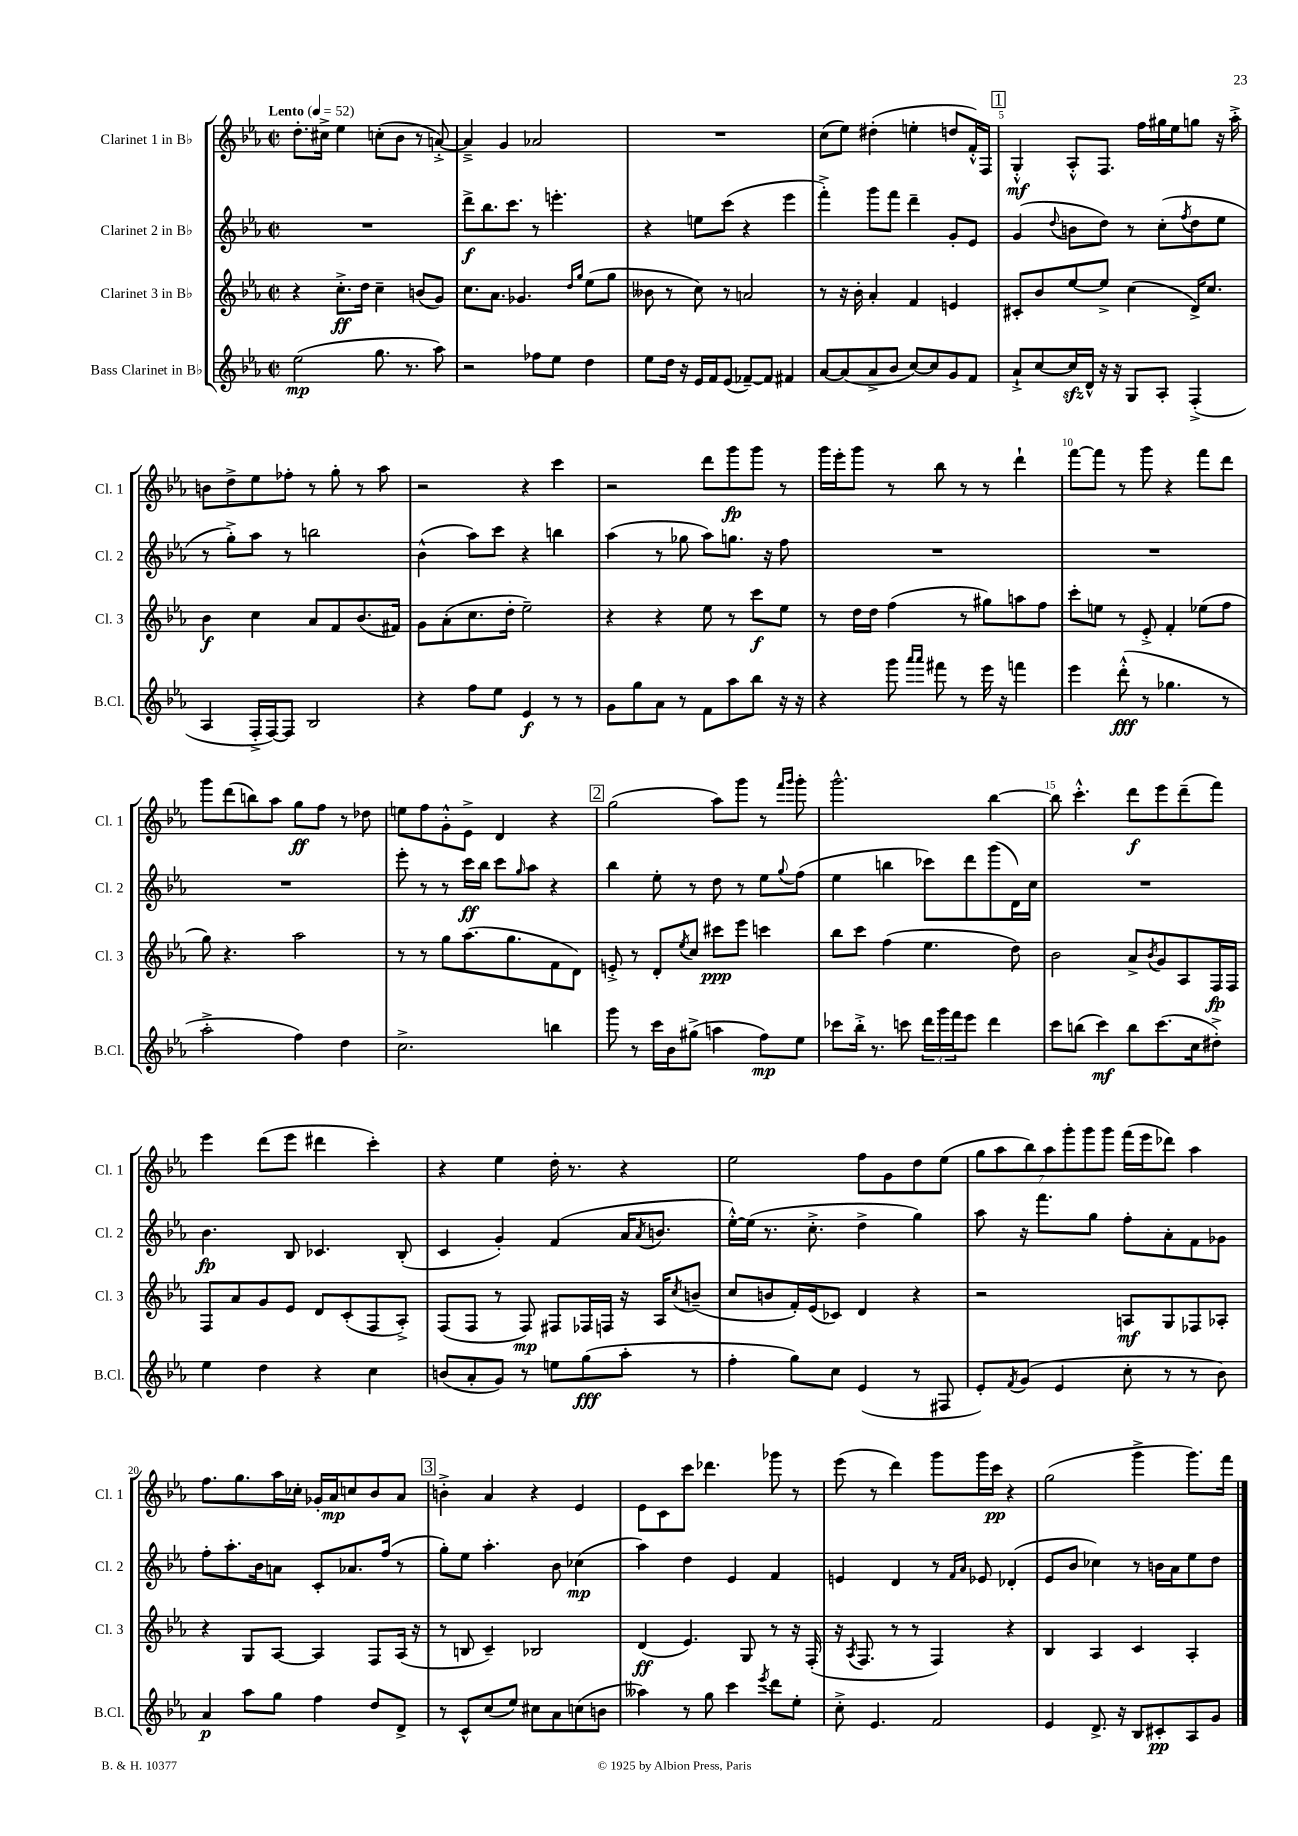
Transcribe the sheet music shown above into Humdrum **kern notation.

**kern	**kern	**kern	**kern
*staff4	*staff3	*staff2	*staff1
*clefG2	*clefG2	*clefG2	*clefG2
*k[b-e-a-]	*k[b-e-a-]	*k[b-e-a-]	*k[b-e-a-]
*M2/2	*M2/2	*M2/2	*M2/2
*met(c|)	*met(c|)	*met(c|)	*met(c|)
*MM52	*MM52	*MM52	*MM52
(2ee-	4r	1r	8.dd'
.	.	.	16cc#^
.	8.cc'^	.	4ee-
.	16dd	.	.
8.gg	4cc~	.	(8cc'
.	.	.	8b-
8.r	.	.	.
.	(8b	.	8r
8aa-)	8g)	.	[8a'^)
=	=	=	=
2r	8.cc	8ddd^	4a~^]
.	.	8.bb-	.
.	8.a-	.	.
.	.	.	4g
.	.	8.ccc	.
.	4.g-	.	.
8ff-	.	8r	2a-
8ee-	.	4.eee'	.
.	16qqdd	.	.
.	16qqgg	.	.
4dd	(8ee-	.	.
.	8gg	.	.
=	=	=	=
8ee-	8b--	4r	1r
16dd	8r	.	.
16r	.	.	.
16e-	8cc)	8ee	.
16f	.	.	.
(8e-	8r	(8ccc	.
[8f-~)	2a	4r	.
8f-]	.	.	.
4f#	.	4eee-	.
=	=	=	=
[8a-	8r	4fff'^)	(8cc
(8a-]	16r	.	8ee-)
.	16b-'	.	.
8a-^	4a-'	8ggg	(4dd#'
8b-	.	8fff	.
[8cc)	4f	4ddd~	4ee'
8cc]	.	.	.
8g	4e	8g'	8dd
8f	.	8e-	16f'^^)
.	.	.	16F
=	=	=	=
8a-`^	8c#'	(4g	4G'^^
[8cc	8b-	.	.
.	.	8qqdd	.
16cc]	[8ee-	8b	8A-'^^
16d^^	.	.	.
16r	8ee-^]	8dd)	8.F
16r	.	.	.
8G	(4cc	8r	.
.	.	.	16ff
8A-'	.	(8cc'	16gg#
.	.	.	16ee-
.	.	8qff	.
(4F'^	16d^)	8dd	8gg
.	8.cc	.	.
.	.	8ee-	16r
.	.	.	16aa-'^
=	=	=	=
4A-	4b-	8r	8b
.	.	8gg'^)	8dd^
16F'^	4cc	8aa-	8ee-
[16F)	.	.	.
8F]	.	8r	8ff-'
2B-	8a-	2bb	8r
.	8f	.	8gg'
.	(8.b-	.	8r
.	.	.	8aa-
.	16f#)	.	.
=	=	=	=
4r	8g	(4b-^^	2r
.	(8a-'	.	.
8ff	8.cc	8aa-)	.
8ee-	.	8ccc	.
.	16dd'	.	.
4e-	2ee-~)	4r	4r
8r	.	4bb	4ccc
8r	.	.	.
=	=	=	=
8g	4r	(4aa-	2r
8gg	.	.	.
8a-	4r	8r	.
8r	.	8gg-	.
8f	8ee-	8aa-)	8ddd
8aa-	8r	8.gg	8ggg
8bb-	8ccc	.	8ggg
.	.	16r	.
16r	8ee-	8ff	8r
16r	.	.	.
=	=	=	=
4r	8r	1r	16ggg
.	.	.	16eee-'
.	16dd	.	8ggg
.	16dd	.	.
8ggg	(4ff	.	8r
16qqaaa-	.	.	.
16qqaaa-	.	.	.
8fff#	.	.	8bb-
8r	8r	.	8r
16eee-	8gg#)	.	8r
16r	.	.	.
4fff	8aa	.	4ddd`
.	8ff	.	.
=	=	=	=
4eee-	8ccc'	1r	[8fff
.	8ee	.	8fff]
(8ddd'^^	8r	.	8r
8r	8e-'^	.	8ggg
4.gg-	4f'	.	4r
.	(8ee-	.	8fff
8r	8ff	.	8ddd
=	=	=	=
2aa-'^	8gg)	1r	8ggg
.	4.r	.	(8ddd
.	.	.	8bb)
.	.	.	8aa-
4ff)	2aa-	.	8gg
.	.	.	8ff
4dd	.	.	8r
.	.	.	8dd-
=	=	=	=
2.cc^	8r	8eee-'	8ee
.	8r	8r	8ff
.	8gg	8r	8g'^^
.	(8.aa-	16ccc	8e-^
.	.	16bb-	.
.	.	8ccc	4d
.	8.gg	.	.
.	.	16qqgg	.
.	.	8aa-	.
4bb	8f	4r	4r
.	8d)	.	.
=	=	=	=
8ggg	8e'^	4bb-	(2gg
8r	8r	.	.
16ccc	8d'	8ee-'	.
16b-	.	.	.
.	8qee-	.	.
(8gg#^	8cc	8r	.
4aa	8ccc#	8dd	8aa-)
.	8eee-	8r	8ggg
8ff)	4ccc	8ee-	8r
.	.	.	16qqfff
.	.	8qqgg	16qqggg
8ee-	.	(8ff	8ggg'
=	=	=	=
8ccc-	8bb-	4ee-	2.ggg^^
16bb-'^	8ccc	.	.
8.r	.	.	.
.	(4ff	4bb	.
8ccc	.	.	.
24ddd	4.ee-	8ccc-)	.
24ggg	.	.	.
24fff	.	.	.
8eee-	.	8ddd	.
4ddd	.	(8ggg	[4bb-
.	8dd)	16d)	.
.	.	16cc	.
=	=	=	=
8ccc	2b-	1r	8bb-]
(8bb	.	.	4.ccc'^^
4ccc)	.	.	.
8bb	8a-^	.	8ddd
.	8qb-	.	.
(8.ccc	8g	.	8eee-
.	8A-	.	(8ddd~
16cc	.	.	.
8dd#'^)	16F	.	8fff)
.	16F	.	.
=	=	=	=
4ee-	8F	4.b-	4eee-
.	8a-	.	.
4dd	8g	.	(8ddd
.	8e-	8B-	8eee-
4r	8d	4.c-	4ddd#
.	(8c'	.	.
4cc	8F	.	4ccc')
.	8A-'^)	(8B-'	.
=	=	=	=
(8b	(8F	4c	4r
8a-'	8F	.	.
8g)	8r	4g')	4ee-
8r	8F)	.	.
8ee	8F#	(4f	16dd'
.	.	.	8.r
(8gg	16F-	.	.
.	16F	.	.
8aa-'	16r	16a-	4r
.	.	8qa-	.
.	16A-	8.b	.
.	8qcc	.	.
8r	(8b~	.	.
=	=	=	=
4ff'	8cc	[16ee-'^^)	2ee-
.	.	(16ee-]	.
.	8b	8.r	.
8gg)	16f')	.	.
.	(16e-	8.cc'^	.
8cc	8c-)	.	.
(4e-	4d	4dd^	8ff
.	.	.	8g
8r	4r	4gg)	8dd
8F#	.	.	(8ee-
=	=	=	=
8e-')	2r	8aa-	14gg
.	.	.	14aa-
8qf	.	.	.
(8g	.	16r	.
.	.	.	14bb-)
.	.	8.fff	.
.	.	.	14aa-
4e-	.	.	.
.	.	.	14ggg'
.	.	.	14ggg
.	.	8gg	.
.	.	.	14ggg
8cc'	8A	8ff'	(16fff
.	.	.	16eee-
8r	8G	8a-'	8ddd-)
8r	8F-	8f	4aa-
8b-)	8A-'	8g-	.
=	=	=	=
4a-	4r	8ff'	8.ff
.	.	8.aa-'	.
.	.	.	8.gg
8aa-	8G	.	.
.	.	16b-	.
8gg	[8A-	8a	16aa-
.	.	.	16cc-'
4ff	4A-]	8c'	16g-'
.	.	.	16a-
.	.	8.a-	8cc
8dd	8F	.	8b-
.	.	(16ff	.
8d^	(16A-	8r	8a-
.	16r	.	.
=	=	=	=
8r	8r	8gg')	4b'^
8c^^	8B	8ee-	.
(8cc	4c~)	4.aa-'	4a-
8ee-)	.	.	.
8cc#	2B-	.	4r
8a-	.	8b-	.
(8cc	.	(4cc-	4e-
8b	.	.	.
=	=	=	=
4aa--)	(4d	4aa-)	8e-
.	.	.	8c
8r	4.e-)	4dd	8ccc
8gg	.	.	4.ddd-
4ccc	.	4e-	.
.	8G	.	.
8qeee-	.	.	.
8ddd	8r	4f	8ggg-
8ee-'	16r	.	8r
.	(16F'	.	.
=	=	=	=
8cc'^	16r	4e	(8eee-
.	8qA-	.	.
.	8.F	.	.
4.e-	.	.	8r
.	8r	4d	4ddd)
.	8r	.	.
2f	4F)	8r	8ggg
.	.	16qqf	.
.	.	16qqa-	.
.	.	8e-	16ggg
.	.	.	16ccc
.	4r	(4d-'	4r
=	=	=	=
4e-	4B-	8e-	(2gg
.	.	8b-	.
8.d^	4A-	4cc-)	.
16r	.	.	.
8B-	4c	8r	4ggg^
8c#'	.	16b	.
.	.	16a-	.
8A-	4A-'	8ee-	8.ggg)
8g	.	8dd	.
.	.	.	16fff
==	==	==	==
*-	*-	*-	*-
